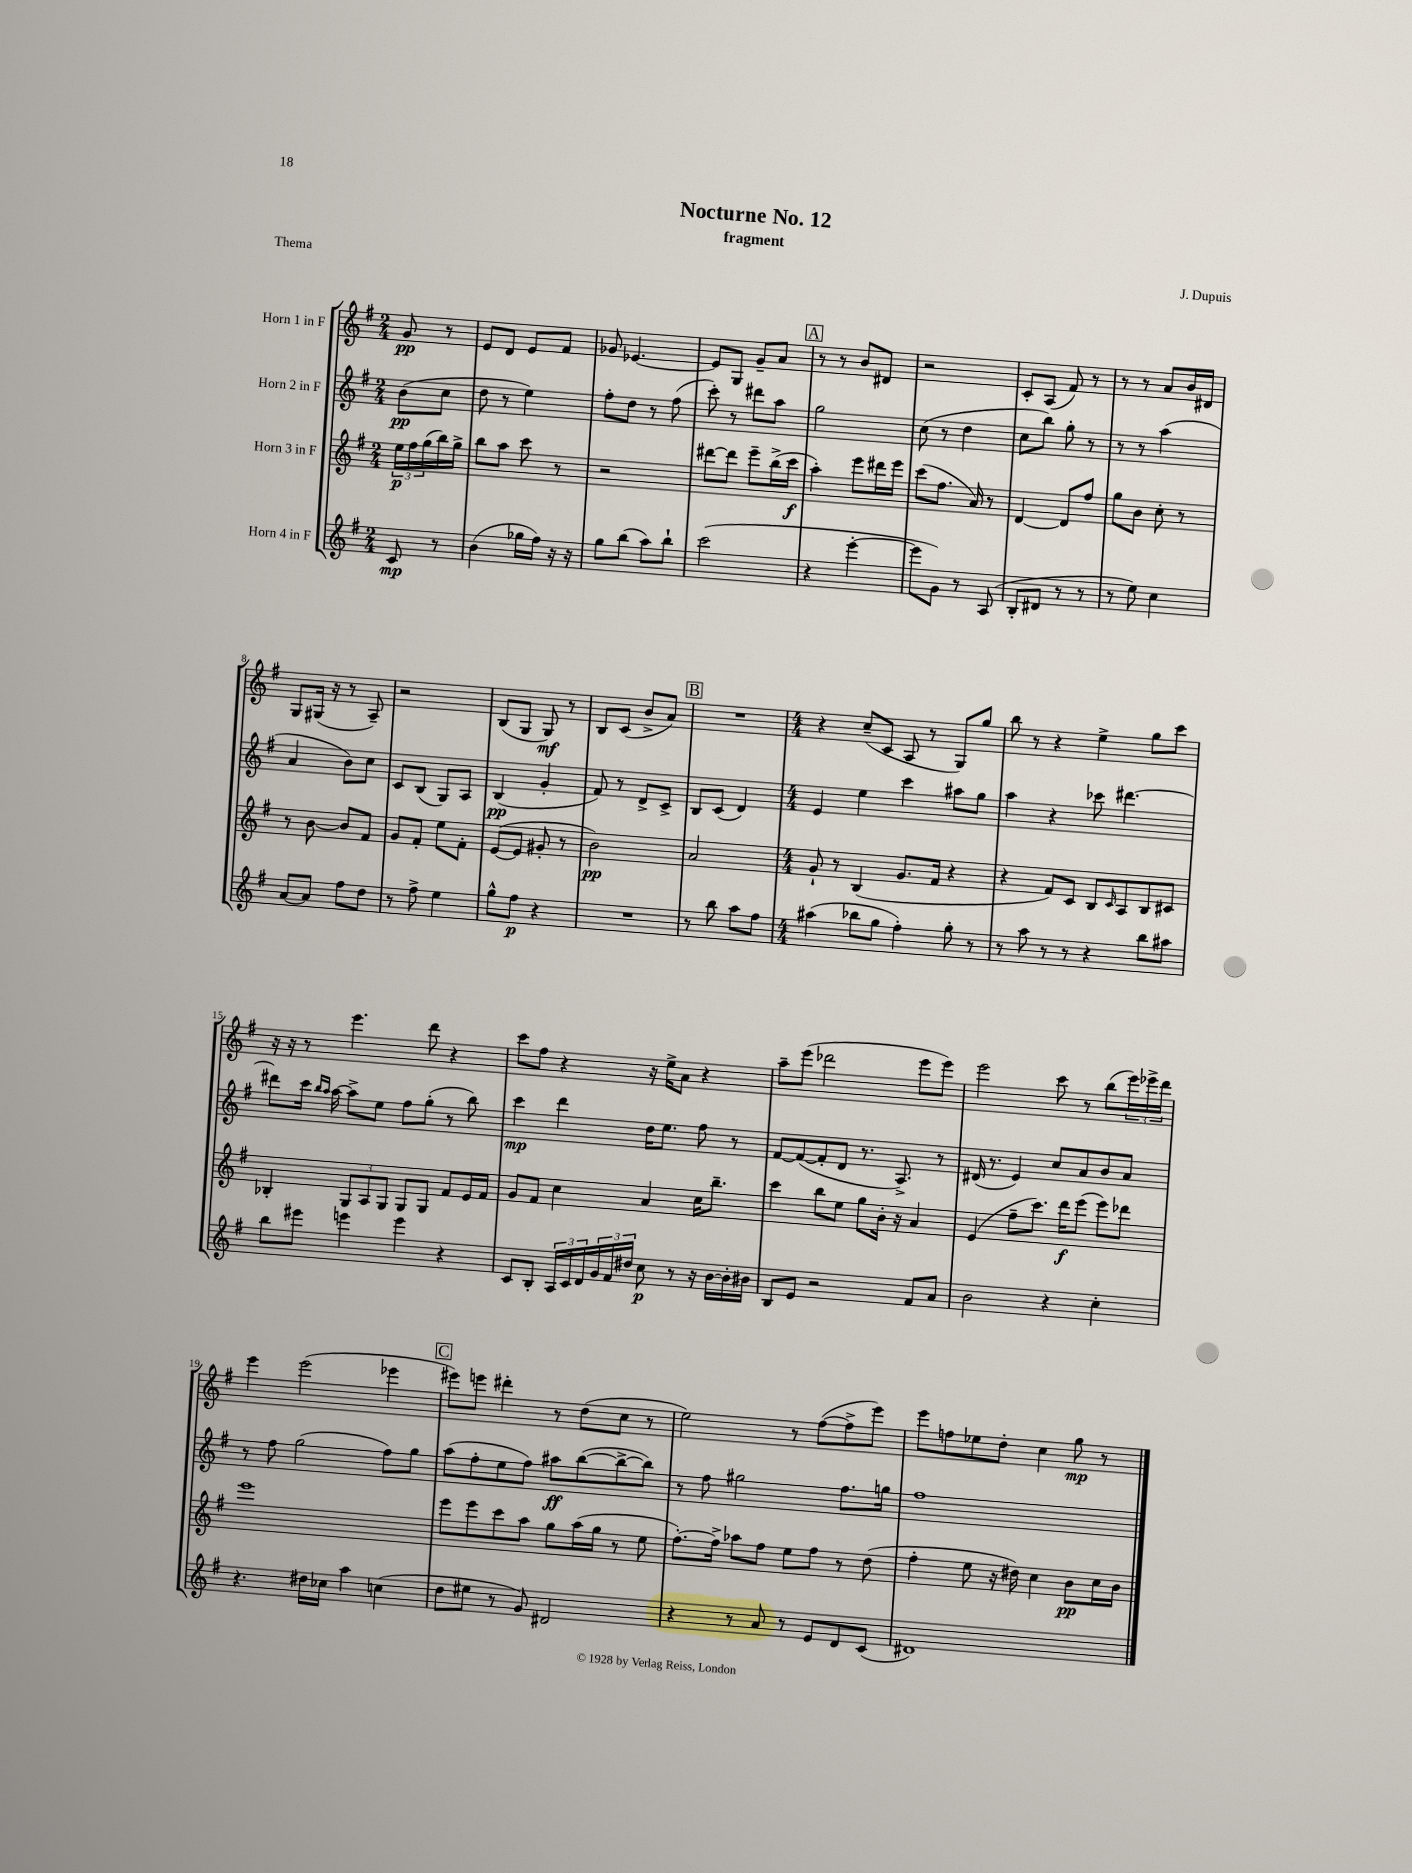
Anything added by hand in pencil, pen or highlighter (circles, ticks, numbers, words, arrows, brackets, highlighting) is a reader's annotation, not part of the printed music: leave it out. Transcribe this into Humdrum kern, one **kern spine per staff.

**kern	**dynam	**kern	**dynam	**kern	**dynam	**kern	**dynam
*part4	*part4	*part3	*part3	*part2	*part2	*part1	*part1
*staff4	*staff4	*staff3	*staff3	*staff2	*staff2	*staff1	*staff1
*I"Horn 4 in F	*	*I"Horn 3 in F	*	*I"Horn 2 in F	*	*I"Horn 1 in F	*
*clefG2	*	*clefG2	*	*clefG2	*	*clefG2	*
*k[f#]	*	*k[f#]	*	*k[f#]	*	*k[f#]	*
*M2/4	*	*M2/4	*	*M2/4	*	*M2/4	*
=	=	=	=	=	=	=	=
8c/	mp	24ee\LL	p	(8b\L	pp	8g/	pp
.	.	24ff#\	.	.	.	.	.
.	.	(24gg\	.	.	.	.	.
8r	.	16bb\)	.	8cc\J	.	8r	.
.	.	16gg^\JJ	.	.	.	.	.
=1	=1	=1	=1	=1	=1	=1	=1
(4b\	.	8bb\L	.	8dd\	.	8e/L	.
.	.	8aa\J	.	8r	.	8d/J	.
16gg-X\LL	.	8ccc\	.	4ee\)	.	8e/L	.
16ff#\JJ)	.	.	.	.	.	.	.
16r	.	8r	.	.	.	8f#/J	.
16r	.	.	.	.	.	.	.
=2	=2	=2	=2	=2	=2	=2	=2
8gg\L	.	2r	.	8ff#'\L	.	8g-X/	.
(8bb\J	.	.	.	8dd\J	.	[4.e-X/	.
8aa\L)	.	.	.	8r	.	.	.
8bb`\J	.	.	.	(8ff#\	.	.	.
=3	=3	=3	=3	=3	=3	=3	=3
(2ccc\	.	[8ddd#X\L	.	8ccc'\)	.	8e-/L]	.
.	.	8ddd#\J]	.	8r	.	8G/J	.
.	.	8eee~\L	.	8ddd#X\L	.	8g~/L	.
.	.	(16bb^\L	.	8aa\J	.	8a/J	.
.	.	16ccc\JJ	f	.	.	.	.
!!LO:REH:place=s1:t=A
=4	=4	=4	=4	=4	=4	=4	=4
4r	.	4aa'\)	.	2gg\	.	8r	.
.	.	.	.	.	.	8r	.
[4eee'\	.	8eee\L	.	.	.	8b/L	.
.	.	16ddd#X\L	.	.	.	8d#X/J	.
.	.	16eee\JJ	.	.	.	.	.
=5	=5	=5	=5	=5	=5	=5	=5
8eee\L]	.	(8ccc\L	.	(8cc\	.	2r	.
8g\J)	.	8.ff#\J	.	8r	.	.	.
8r	.	.	.	4dd\	.	.	.
.	.	16a/)	.	.	.	.	.
(8A/	.	8r	.	.	.	.	.
=6	=6	=6	=6	=6	=6	=6	=6
8B'/L	.	[4d/	.	8cc\L	.	8c'/L	.
8d#X/J	.	.	.	8bb\J)	.	(8A/J	.
8r	.	8d/L]	.	8gg'\	.	8f#/)	.
8r	.	8ff#/J	.	8r	.	8r	.
=7	=7	=7	=7	=7	=7	=7	=7
8r	.	8gg\L	.	8r	.	8r	.
8ee\)	.	8b\J	.	8r	.	8r	.
4cc\	.	8cc'\	.	(4aa\	.	8a/L	.
.	.	8r	.	.	.	16b/L	.
.	.	.	.	.	.	16d#X/JJ	.
!!LO:LB:g=z
=8	=8	=8	=8	=8	=8	=8	=8
[8a/L	.	8r	.	4a/	.	8G/L	.
8a/J]	.	[8b\	.	.	.	(16G#X/Jk	.
.	.	.	.	.	.	16r	.
8ff#\L	.	8b/L]	.	8b\L)	.	8r	.
8dd\J	.	8f#/J	.	8cc\J	.	8A~/)	.
=9	=9	=9	=9	=9	=9	=9	=9
8r	.	8g/L	.	8c/L	.	2r	.
8ff#^\	.	8f#'/J	.	(8B/J	.	.	.
4ee\	.	8ee\L	.	8G/L)	.	.	.
.	.	8f#'\J	.	8A/J	.	.	.
=10	=10	=10	=10	=10	=10	=10	=10
8gg^^\L	.	([8e/L	.	(4B/	pp	(8B/L	.
8ff#\J	p	8e/J]	.	.	.	8G/J	.
4r	.	8g#X'/	.	4g'/	.	8G/)	mf
.	.	8r	.	.	.	8r	.
=11	=11	=11	=11	=11	=11	=11	=11
2r	.	2b\)	pp	8f#/)	.	8B/L	.
.	.	.	.	8r	.	(8c/J	.
.	.	.	.	8d^/L	.	8b^/L	.
.	.	.	.	8c^/J	.	8a/J)	.
!!LO:REH:place=s1:t=B
=12	=12	=12	=12	=12	=12	=12	=12
8r	.	2a/	.	8B/L	.	2r	.
8bb\	.	.	.	(8c/J	.	.	.
8aa\L	.	.	.	4d/)	.	.	.
8ff#\J	.	.	.	.	.	.	.
=13	=13	=13	=13	=13	=13	=13	=13
*M4/4	*	*M4/4	*	*M4/4	*	*M4/4	*
(4aa#X\	.	8g`/	.	4e/	.	4r	.
.	.	8r	.	.	.	.	.
8bb-X\L	.	(4B/	.	4ee\	.	(8cc~/L	.
8gg\J	.	.	.	.	.	8c/J	.
4ff#'\)	.	8.g/L	.	4ccc\	.	8A/	.
.	.	.	.	.	.	8r	.
.	.	16f#/Jk	.	.	.	.	.
8gg'\	.	4r	.	8aa#X\L	.	8G/L)	.
8r	.	.	.	8gg\J	.	8gg/J	.
=14	=14	=14	=14	=14	=14	=14	=14
8r	.	4r	.	4aa\	.	8bb\	.
8aa\	.	.	.	.	.	8r	.
8r	.	8f#/L)	.	4r	.	4r	.
8r	.	8c/J	.	.	.	.	.
4r	.	8B/L	.	8ccc-X\	.	4ee^\	.
.	.	16qqc/	.	.	.	.	.
.	.	8A/	.	[4.ddd#X\	.	.	.
8bb\L	.	8B/	.	.	.	8gg\L	.
8aa#X\J	.	8c#X/J	.	.	.	8ccc\J	.
!!LO:LB:g=z
=15	=15	=15	=15	=15	=15	=15	=15
8bb\L	.	4B-X'/	.	8ddd#X\L]	.	16r	.
.	.	.	.	.	.	16r	.
8eee#X\J	.	.	.	16ccc\Jk	.	8r	.
.	.	.	.	16qqbb/LL	.	.	.
.	.	.	.	16qqaa/JJ	.	.	.
.	.	.	.	[16aa\	.	.	.
4eeen\	.	12G/L	.	8aa^\L]	.	4.eee\	.
.	.	12A/	.	.	.	.	.
.	.	.	.	8ee\J	.	.	.
.	.	12G/J	.	.	.	.	.
4eee\	.	8G/L	.	8ff#\L	.	.	.
.	.	8G/J	.	(8gg'\J	.	8ddd\	.
4r	.	8f#/L	.	8r	.	4r	.
.	.	16e/L	.	8bb\)	.	.	.
.	.	16f#/JJ	.	.	.	.	.
=16	=16	=16	=16	=16	=16	=16	=16
8c/L	.	8g/L	.	4ccc\	mp	8ccc\L	.
8B'/J	.	8f#/J	.	.	.	8ff#\J	.
24A/LL	.	4cc\	.	4ddd\	.	4r	.
24c/	.	.	.	.	.	.	.
24d/	.	.	.	.	.	.	.
24g/	.	.	.	.	.	.	.
24f#/	.	.	.	.	.	.	.
24dd#X/JJ	.	.	.	.	.	.	.
8cc\	p	4a/	.	16dd\KL	.	16r	.
.	.	.	.	8.ee\J	.	16ee^\KL	.
8r	.	.	.	.	.	8a\J	.
16r	.	16cc\KL	.	8ff#\	.	4r	.
[16b\LL	.	8.bb~\J	.	.	.	.	.
16b'\]	.	.	.	8r	.	.	.
16b#X\JJ	.	.	.	.	.	.	.
=17	=17	=17	=17	=17	=17	=17	=17
8B/L	.	4ccc\	.	[8f#/L	.	8aa~\L	.
8e/J	.	.	.	(8f#/_	.	(8eee\J	.
2r	.	8bb\L	.	8f#'/]	.	2ddd-X\	.
.	.	8ee\J	.	8d/J	.	.	.
.	.	8gg\L	.	8.r	.	.	.
.	.	16b'\Jk	.	.	.	.	.
.	.	16r	.	8.A^/)	.	.	.
8f#/L	.	4a/	.	.	.	8eee\L	.
8a/J	.	.	.	8r	.	8eee\J)	.
=18	=18	=18	=18	=18	=18	=18	=18
2b\	.	(4e/	.	(16d#X/	.	2eee\	.
.	.	.	.	8.r	.	.	.
.	.	8ff#~\L	.	4e/)	.	.	.
.	.	8.ccc\J)	.	.	.	.	.
4r	.	.	.	8cc/L	.	8ccc\	.
.	.	16ddd\KL	f	.	.	.	.
.	.	(8eee\J	.	8a/	.	8r	.
4cc'\	.	8eee\L)	.	8b/	.	(8bb\L	.
.	.	8ddd-X\J	.	8a/J	.	24eee\L)	.
.	.	.	.	.	.	24eee-X^\	.
.	.	.	.	.	.	24ddd\JJ	.
!!LO:LB:g=z
=19	=19	=19	=19	=19	=19	=19	=19
4.r	.	1eee	.	8r	.	4eee\	.
.	.	.	.	8ff#\	.	.	.
.	.	.	.	(2gg\	.	(2eee\	.
16dd#X\LL	.	.	.	.	.	.	.
16cc-X\JJ	.	.	.	.	.	.	.
4aa\	.	.	.	.	.	.	.
(4ccn\	.	.	.	8ff#\L)	.	4eee-X\	.
.	.	.	.	8gg\J	.	.	.
!!LO:REH:place=s1:t=C
=20	=20	=20	=20	=20	=20	=20	=20
8dd\L	.	8eee\L	.	(8aa\L	.	8eee#X\L)	.
8ee#X\J	.	8eee\	.	8ff#'\	.	8eeen\J	.
8r	.	8ccc\	.	8ee\	.	4ddd#X'\	.
8g/)	.	8aa\J	.	8ff#\J)	.	.	.
2d#X/	.	8gg\L	.	8aa#X\L	ff	8r	.
.	.	(16aa\L	.	([8bb\	.	(8dd\L	.
.	.	16gg\JJ	.	.	.	.	.
.	.	8r	.	8bb^\_	.	8cc\J	.
.	.	8ee\	.	8bb\J])	.	8r	.
=21	=21	=21	=21	=21	=21	=21	=21
4r	.	[8.ff#'\L)	.	8r	.	2ee\)	.
.	.	.	.	8ff#\	.	.	.
.	.	16ff#^\Jk]	.	.	.	.	.
8r	.	8aa-X\L	.	2gg#X\	.	.	.
8a/	.	8ff#\J	.	.	.	.	.
8r	.	8ee\L	.	.	.	8r	.
8e/L	.	8ff#\J	.	.	.	([8ff#\L	.
8d/	.	8r	.	8.ff#\L	.	8ff#^\]	.
(8c/J	.	(8dd\	.	.	.	8eee\J)	.
.	.	.	.	16ggn\Jk	.	.	.
=22	=22	=22	=22	=22	=22	=22	=22
1d#X)	.	4ff#'\	.	1ff#	.	8eee\L	.
.	.	.	.	.	.	8ffn\	.
.	.	8ee\	.	.	.	8ee-X\	.
.	.	16r	.	.	.	8dd'\J	.
.	.	16dd#X\)	.	.	.	.	.
.	.	4cc\	.	.	.	4cc\	.
.	.	8b\L	pp	.	.	8gg\	mp
.	.	16cc\L	.	.	.	8r	.
.	.	16b\JJ	.	.	.	.	.
==	==	==	==	==	==	==	==
*-	*-	*-	*-	*-	*-	*-	*-
